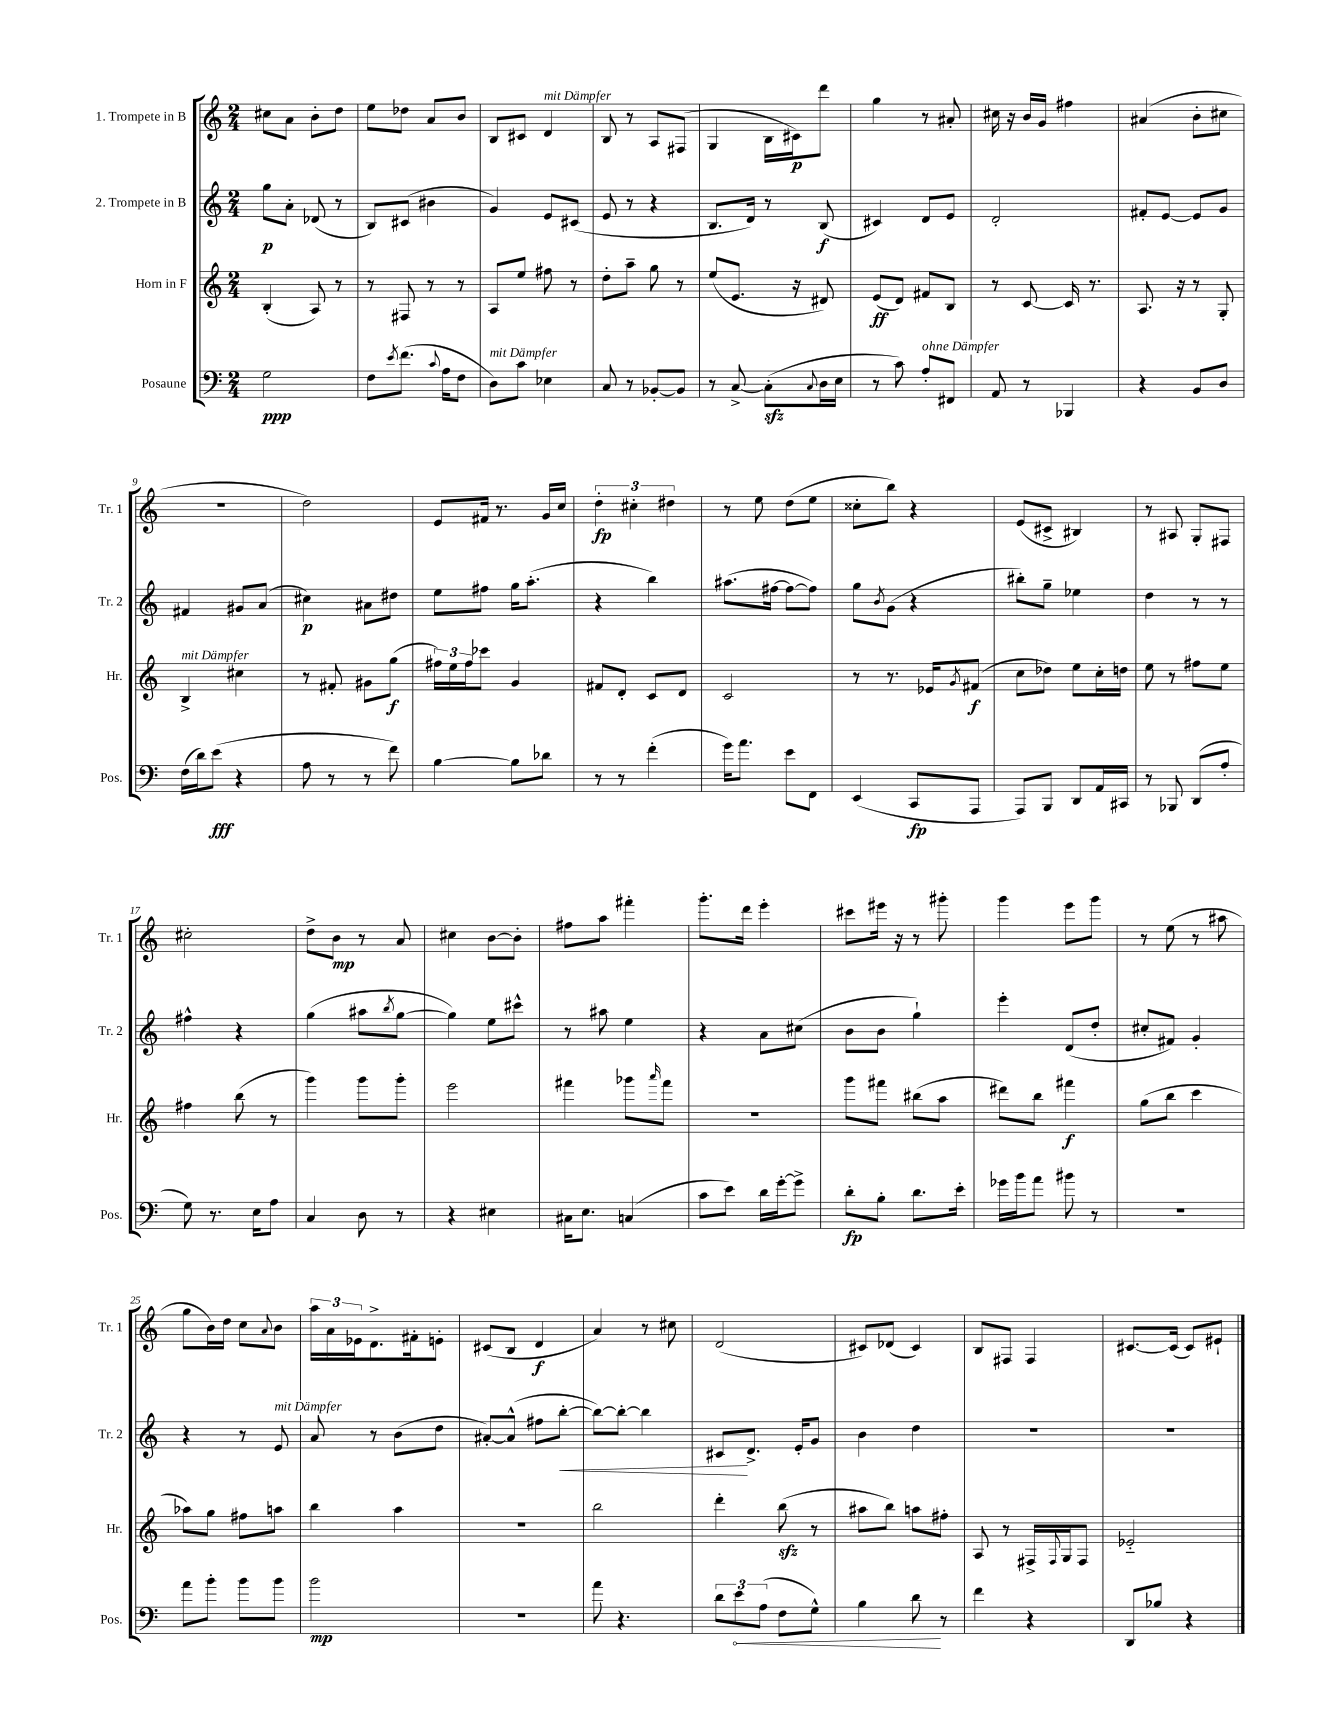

**kern	**kern	**kern	**kern
*staff4	*staff3	*staff2	*staff1
*clefF4	*clefG2	*clefG2	*clefG2
*k[]	*k[]	*k[]	*k[]
*M2/4	*M2/4	*M2/4	*M2/4
2G	(4B'	8gg	8cc#
.	.	8a'	8a
.	8A)	(8d-	8b'
.	8r	8r	8dd
=	=	=	=
8F	8r	8B)	8ee
8qe	.	.	.
(8.f	8F#	(8c#	8dd-
.	8r	4b#	8a
8qqc	.	.	.
16A	.	.	.
8F	8r	.	8b
=	=	=	=
8D)	8A	4g)	8B
8c	8ee	.	8c#
4E-	8ff#	8e	4d
.	8r	(8c#	.
=	=	=	=
8C	8dd'	8e	8B
8r	8aa~	8r	8r
[8BB-'	8gg	4r	8A
8BB-]	8r	.	(8F#
=	=	=	=
8r	(8ee	8.B	4G
[8C^	8.e	.	.
.	.	16d)	.
(8C']	.	8r	16B
.	16r	.	16c#)
8qqC	.	.	.
16D	8d#)	(8B	8ddd
16E	.	.	.
=	=	=	=
8r	(8e	4c#)	4gg
8c)	8d)	.	.
8A'	8f#	8d	8r
8FF#	8B	8e	8a#'
=	=	=	=
8AA	8r	2d'	16cc#
.	.	.	16r
8r	[8c	.	16b
.	.	.	16g
4BBB-	16c]	.	4ff#
.	8.r	.	.
=	=	=	=
4r	8.A	8f#'	(4a#
.	.	[8e	.
.	16r	.	.
8BB	8r	8e]	8b'
8D	8G'	8g	8cc#
=	=	=	=
(16F	4B^	4f#	2r
16d)	.	.	.
(8e	.	.	.
4r	4cc#	8g#	.
.	.	(8a	.
=	=	=	=
8A	8r	4cc#)	2dd)
8r	8f#'	.	.
8r	8g#	8a#	.
8f)	(8gg	8dd#	.
=	=	=	=
[4B	24ff#)	8ee	8e
.	24ee	.	.
.	24ff#	.	.
.	8ccc-	8ff#	16f#
.	.	.	8.r
8B]	4g	16gg	.
.	.	(8.aa'	.
8d-	.	.	16g
.	.	.	16cc
=	=	=	=
8r	8f#	4r	6dd'
8r	8d'	.	.
.	.	.	6cc#'
(4f'	8c	4bb)	.
.	.	.	6dd#
.	8d	.	.
=	=	=	=
16g)	2c	(8.aa#	8r
8.a	.	.	.
.	.	.	8ee
.	.	[16ff#	.
8e	.	8ff#_	(8dd
8FF	.	8ff#])	8ee
=	=	=	=
(4EE	8r	8gg	8cc##'
.	.	8qb	.
.	8.r	(8g	8bb)
8CC	.	4r	4r
.	16e-	.	.
.	8qg	.	.
8AAA	(8f#	.	.
=	=	=	=
8AAA)	8cc	8bb#')	(8e
8BBB	8dd-)	8gg~	8c#^
8DD	8ee	4ee-	4B#)
16AA	16cc'	.	.
16CC#	16dd	.	.
=	=	=	=
8r	8ee	4dd	8r
8BBB-	8r	.	8A#
(8DD	8ff#	8r	8G'
8A'	8ee	8r	8F#
=	=	=	=
8G)	4ff#	4ff#^^	2cc#'
8.r	.	.	.
.	(8bb	4r	.
16E	.	.	.
8A	8r	.	.
=	=	=	=
4C	4ggg)	(4gg	8dd^
.	.	.	8b
8D	8ggg	8aa#	8r
.	.	8qbb	.
8r	8ggg'	[8gg	8a
=	=	=	=
4r	2eee	4gg])	4cc#
4E#	.	8ee	[8b
.	.	8ccc#^^	8b']
=	=	=	=
16C#	4fff#	8r	8ff#
8.E	.	.	.
.	.	8aa#	8aa
(4C	8ggg-	4ee	4fff#'
.	16qqaaa	.	.
.	8fff#	.	.
=	=	=	=
8c	2r	4r	8.ggg'
8e)	.	.	.
.	.	.	16ddd
16d	.	8a	4eee'
[16g'	.	.	.
8g^]	.	(8cc#	.
=	=	=	=
8d'	8ggg	8b	8ccc#
8B'	8fff#	8b	16eee#
.	.	.	16r
8.d	(8bb#	4gg`)	8r
.	8aa	.	8ggg#'
16e'	.	.	.
=	=	=	=
16g-	8ddd#)	4eee'	4ggg
16b	.	.	.
8a	8bb	.	.
8b#	4fff#	(8d	8eee
8r	.	8dd'	8ggg
=	=	=	=
2r	(8gg	8cc#'	8r
.	8bb	8f#)	(8ee
.	4ccc	4g'	8r
.	.	.	8aa#
=	=	=	=
8a	8aa-)	4r	8gg
8b'	8gg	.	16b)
.	.	.	16dd
8b	8ff#	8r	8cc
.	.	.	8qqa
8b	8aa	8e	8b
=	=	=	=
2b	4bb	8a	24aa
.	.	.	24a
.	.	.	24e-
.	.	8r	8.d^
.	4aa	(8b	.
.	.	.	16f#'
.	.	8dd	8e'
=	=	=	=
2r	2r	[8a#')	(8c#
.	.	(8a#^^]	8B
.	.	8ff#	4d
.	.	[8bb'	.
=	=	=	=
8a	2bb	8bb_)	4a)
4.r	.	8bb'_	.
.	.	4bb]	8r
.	.	.	8cc#
=	=	=	=
12d	4ddd'	8c#	(2d
12e	.	.	.
.	.	8.d^	.
(12A	.	.	.
8F	(8bb	.	.
.	.	16e'	.
8G^^)	8r	8g	.
=	=	=	=
4B	8aa#	4b	8c#)
.	8bb)	.	(8d-
8d	8aa	4dd	4c#)
8r	8ff#'	.	.
=	=	=	=
4f	8A	2r	8B
.	8r	.	8F#
4r	16F#^	.	4F#
.	8qqF#	.	.
.	16G	.	.
.	8F#	.	.
=	=	=	=
8DD	2e-'~	2r	[8.c#
8B-	.	.	.
.	.	.	(16c#]
4r	.	.	8c#)
.	.	.	8e#`
==	==	==	==
*-	*-	*-	*-
